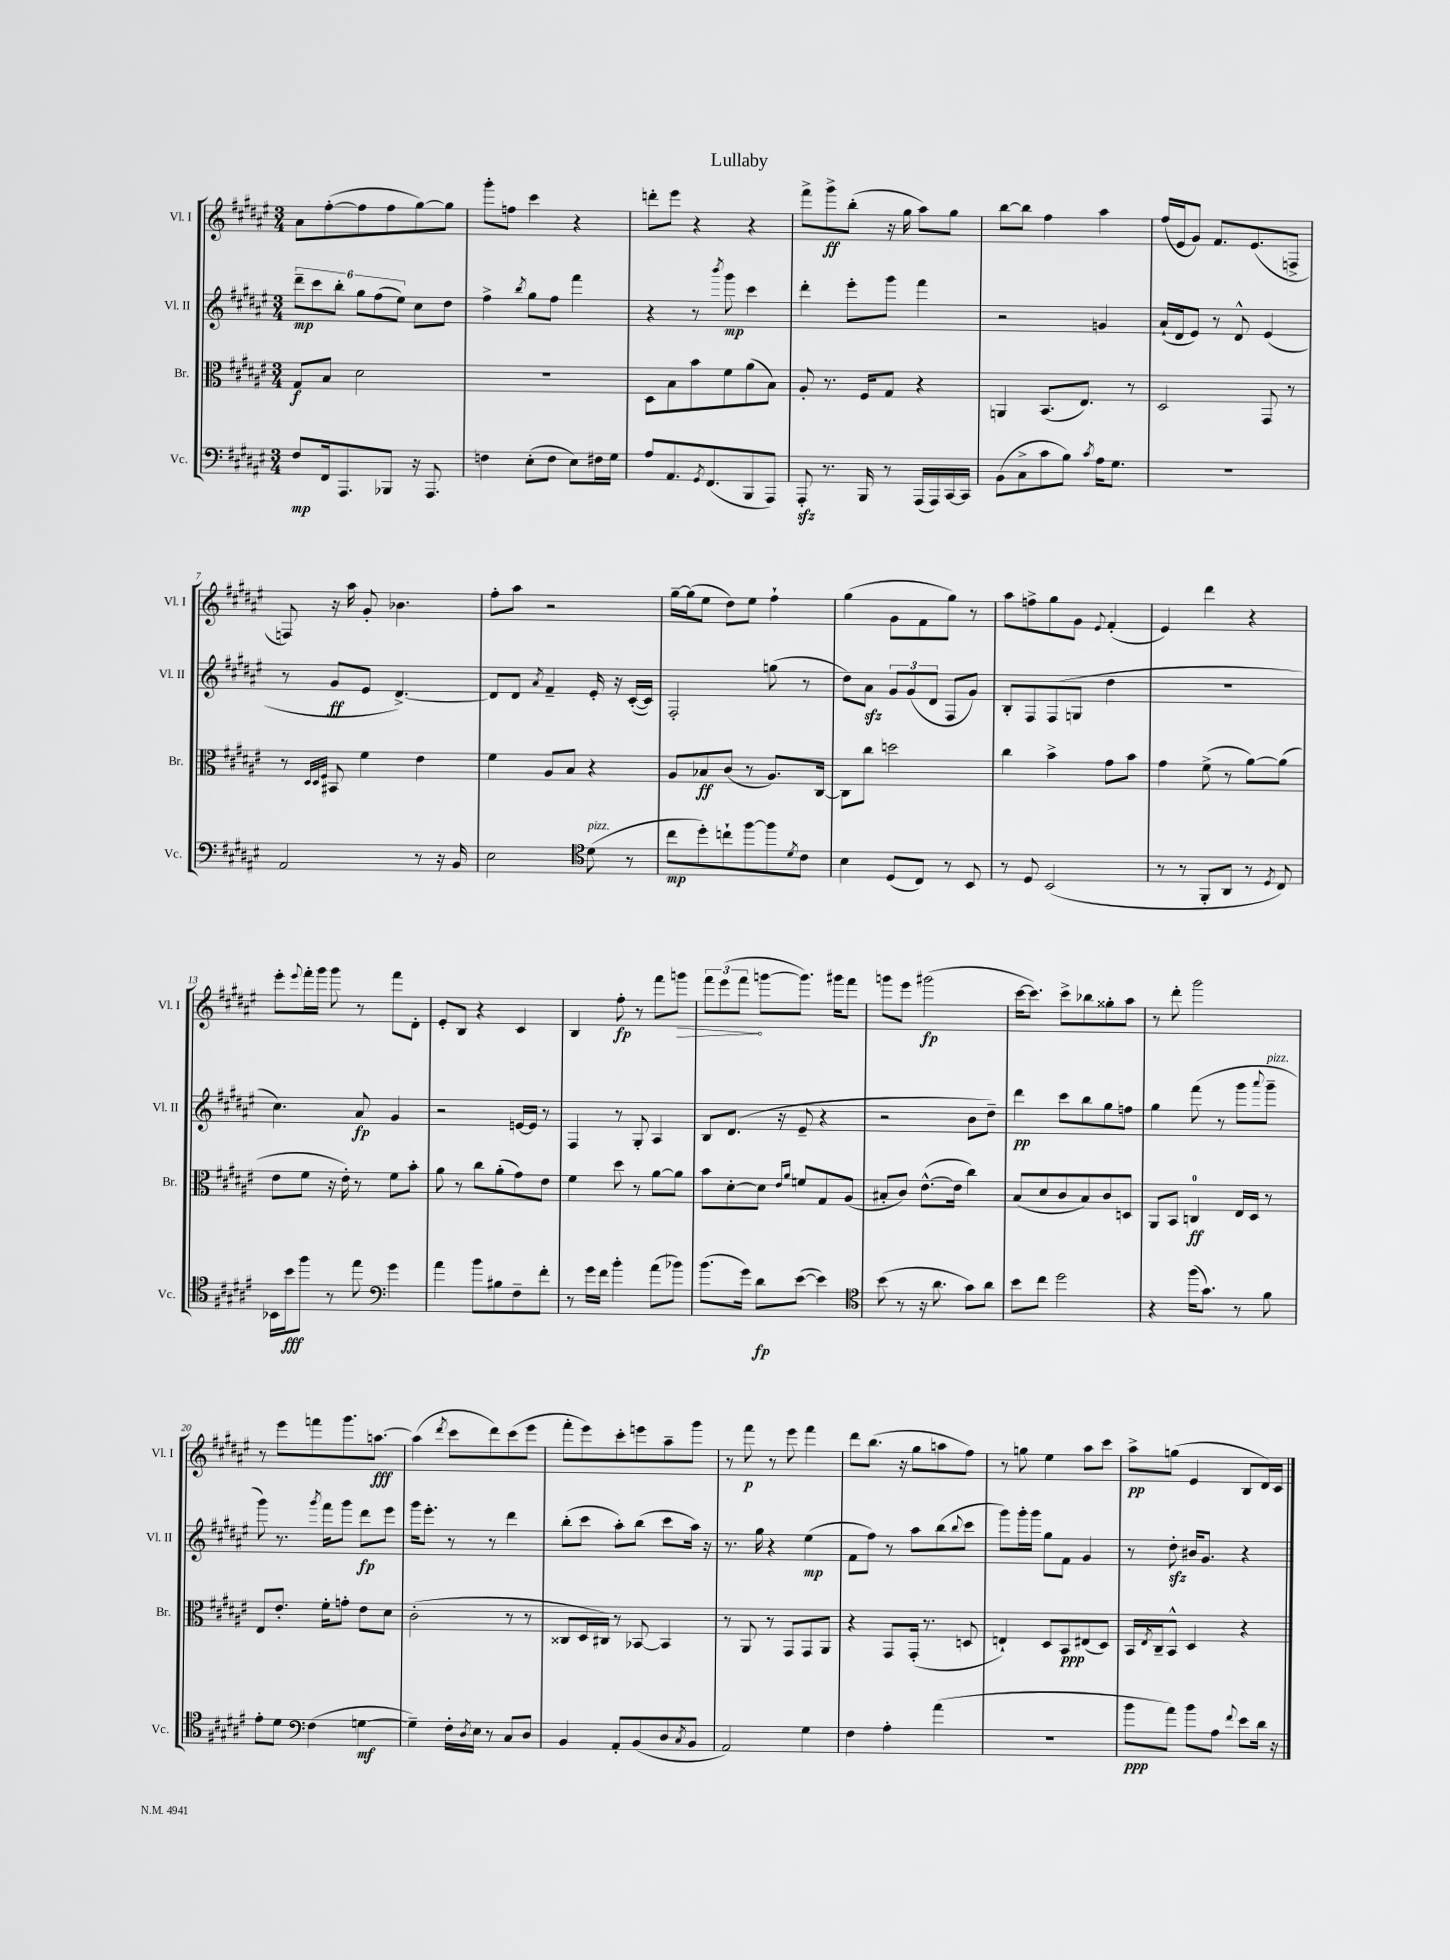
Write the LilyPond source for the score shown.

\header { title = "Lullaby" }
<<
\new StaffGroup <<
\new Staff = "s0" \with { instrumentName = "Vl. I" shortInstrumentName = "Vl. I" } {
    \clef treble \key fis \major \numericTimeSignature \time 3/4
    ais'8 fis''8~-.( fis''8 fis''8 gis''8~) gis''8 |
    gis'''8-. f''8 cis'''4 r4 |
    d'''8-. eis'''8 r4 r4 |
    fis'''8-> gis'''8->\ff b''8-.( r16 gis''16 ais''8) gis''8 |
    b''8~ b''8 fis''4 ais''4 |
    fis''16( eis'16 gis'8) fis'8. eis'8.( f8-> |
    f8) r16 ais''16 gis'8-. bes'4. |
    fis''8-. ais''8 r2 |
    gis''16~-- gis''16( eis''8 dis''8) eis''8 fis''4-! |
    gis''4( gis'8 fis'8 gis''8) r8 |
    ais''8 f''8-> gis''8 gis'8 \appoggiatura { eis'8 } fis'4-.( |
    eis'4) dis'''4 r4 |
    eis'''8-. \appoggiatura { eis'''8 } fis'''16-. gis'''16 gis'''8 r8 fis'''8 dis'8-. |
    eis'8-. b8 r4 cis'4 |
    b4 fis''8-.\fp r8 fis'''8 \once \override Hairpin.circled-tip = ##t g'''8\> |
    \tuplet 3/2 { fis'''8 eis'''8( fis'''8\! } g'''8~ g'''8.) gis'''16 fis'''8 |
    g'''8 eis'''8 gis'''2\fp( |
    cis'''16~ cis'''8.) cis'''8-> bes''8 gisis''8-. ais''8 |
    r8 dis'''8-. gis'''2 |
    r8 eis'''8 f'''8 gis'''8. a''8.~\fff |
    a''4( \acciaccatura { dis'''8 } cis'''8 dis'''8) cis'''8( eis'''8 |
    fis'''8-. eis'''8) cis'''8-. e'''8 ais''8-- gis'''8 |
    r8 fis'''8\p r8 eis'''8 fis'''4 |
    dis'''8 b''8.( r16 gis''8 a''8 fis''8) |
    r8 g''8 eis''4 ais''8 cis'''8 |
    ais''8->\pp g''8( eis'4 b8 dis'16) cis'16 \bar "|." |
}
\new Staff = "s1" \with { instrumentName = "Vl. II" shortInstrumentName = "Vl. II" } {
    \clef treble \key fis \major \numericTimeSignature \time 3/4
    \tuplet 6/4 { dis'''8--\mp cis'''8 b''8-. gis''8 fis''8( eis''8) } cis''8 dis''8 |
    fis''4-> \acciaccatura { b''8 } gis''8 fis''8 fis'''4 |
    r4 r8 \acciaccatura { b'''8 } gis'''8\mp cis'''4 |
    dis'''4-. eis'''8-. gis'''8 fis'''4 |
    r2 g'4 |
    ais'16-!( dis'16 eis'8) r8 dis'8-^ eis'4( |
    r8 gis'8\ff eis'8 dis'4.~->) |
    dis'8 dis'8 \acciaccatura { ais'8 } fis'4-- eis'16-. r16 cis'16~-.( cis'16) |
    fis2-. g''8( r8 |
    dis''8) ais'8\sfz \tuplet 3/2 { gis'8 gis'8( dis'8 } fis8 gis'8) |
    b8-. fis8 fis8( g8 dis''4 |
    R2. |
    cis''4.) ais'8\fp gis'4 |
    r2 e'16~ e'16 r8 |
    fis4 r8 gis8-. ais4 |
    b8 dis'8.( r16 eis'8-- r4 |
    r2 b'8 dis''8--) |
    dis'''4\pp cis'''8 b''8 gis''8 f''8 |
    gis''4 fis'''8( r8 gis'''8 \appoggiatura { ais'''8 } gis'''8--^\markup { \italic "pizz." } |
    gis'''8) r8. \acciaccatura { gis'''8 } fis'''16 gis'''8 dis'''8\fp eis'''8 |
    gis'''16 eis'''8.-. r8 r8 dis'''4 |
    b''8-.( cis'''8 ais''8-.) b''8( cis'''8 ais''16) r16 |
    r8. gis''16 r4 eis''4\mp( |
    fis'8 fis''8) r8 ais''8 b''8( \appoggiatura { b''8 } cis'''8 |
    gis'''8) gis'''16-. gis'''16 gis''8 fis'8 gis'4 |
    r8 dis''8-.\sfz bis'16 gis'8. r4 \bar "|." |
}
\new Staff = "s2" \with { instrumentName = "Br." shortInstrumentName = "Br." } {
    \clef alto \key fis \major \numericTimeSignature \time 3/4
    gis8\f b8 dis'2 |
    R2. |
    dis8 b8 b'8 fis'8 ais'8( b8) |
    ais8-. r8. fis16 gis8 r4 |
    a,4 b,8.( eis8.) r8 |
    dis2 gis,8 r8 |
    r8 \grace { dis32 dis32 fis32 } bis,8 fis'4 eis'4 |
    fis'4 ais8 b8 r4 |
    ais8 bes8\ff cis'8( r8 ais8.) cis16~ |
    cis8 cis''8 d''2 |
    cis''4 b'4-> gis'8 b'8 |
    gis'4 fis'8->( r8 ais'8~) ais'8( |
    eis'8 fis'8 r16 eis'16-.) r8 fis'8 b'8-. |
    ais'8 r8 cis''8 ais'8-.( gis'8) eis'8 |
    fis'4 dis''8 r8 ais'8~ ais'8 |
    b'8 dis'8~-. dis'8 \grace { eis'16 ais'16 } f'8 gis8 ais8( |
    bis8-. cis'8) eis'8.~-^( eis'16 cis''4) |
    b8( dis'8 cis'8 b8) cis'8 d8 |
    ais,8 b,8 c4-0\ff eis16 dis16 r8 |
    eis8 eis'8.-. fis'16-. g'8-. eis'8 dis'8 |
    cis'2-.( r8 r8 |
    cisis8 dis16 cis16) r8 bes,8~ bes,4 |
    r8 ais,8 r8 gis,8 gis,8 ais,8 |
    r4 gis,8 gis,16-.( r8. d8 |
    e4-!) dis8 b,8\ppp eis8( dis8) |
    b,16 \acciaccatura { eis8 } cis16-- b,8-^ dis4 r4 \bar "|." |
}
\new Staff = "s3" \with { instrumentName = "Vc." shortInstrumentName = "Vc." } {
    \clef bass \key fis \major \numericTimeSignature \time 3/4
    fis8\mp fis,16 ais,,8. bes,,8 r16 ais,,8. |
    f4 eis8-.( f8 eis8) fis16 gis16 |
    ais8 ais,8. \acciaccatura { gis,8 } fis,8.( b,,8 ais,,8) |
    ais,,8-.\sfz r8. b,,16 r8 ais,,16( ais,,16) cis,16~ cis,16 |
    b,8( cis8-> cis'8 b8) \acciaccatura { cis'8 } ais16 gis8. |
    r2. |
    ais,2 r8 r16 b,16 |
    eis2 \clef tenor dis'8^\markup { \italic "pizz." }( r8 |
    cis''8\mp dis''8-.) c''8-! fis''8~ fis''8 \acciaccatura { dis'8 } cis'8 |
    b4 dis8( cis8) r8 b,8 |
    r8 dis8 b,2( |
    r8 r8 fis,8-. ais,8 r8 \acciaccatura { dis8 } cis8) |
    bes,16 b'16\fff fis''8 r8 eis''8 \clef bass gis'4 |
    ais'4 b'8 bis8 fis8-- fis'8-. |
    r8 gis'16 fis'16 b'4-. ais'8( bes'8) |
    b'8.( gis'16) dis'8\fp eis'8~( eis'4) |
    \clef tenor b'8( r8 r16 ais'8. gis'8) ais'8 |
    b'8 cis''8 dis''2 |
    r4 fis''16( gis'8.) r8 fis'8 |
    eis'8-. dis'8 \clef bass fis4( g4~\mf |
    g4--) fis16-. \acciaccatura { dis8 } eis16 r8 cis8 dis8 |
    b,4 ais,8-. b,8( dis8 \acciaccatura { cis8 } b,8 |
    ais,2) gis4 |
    fis4 ais4-. ais'4( |
    R2. |
    b'8\ppp ais'8) b'8 ais8 \appoggiatura { fis'8 } eis'8 dis'16 r16 \bar "|." |
}
>>
>>
